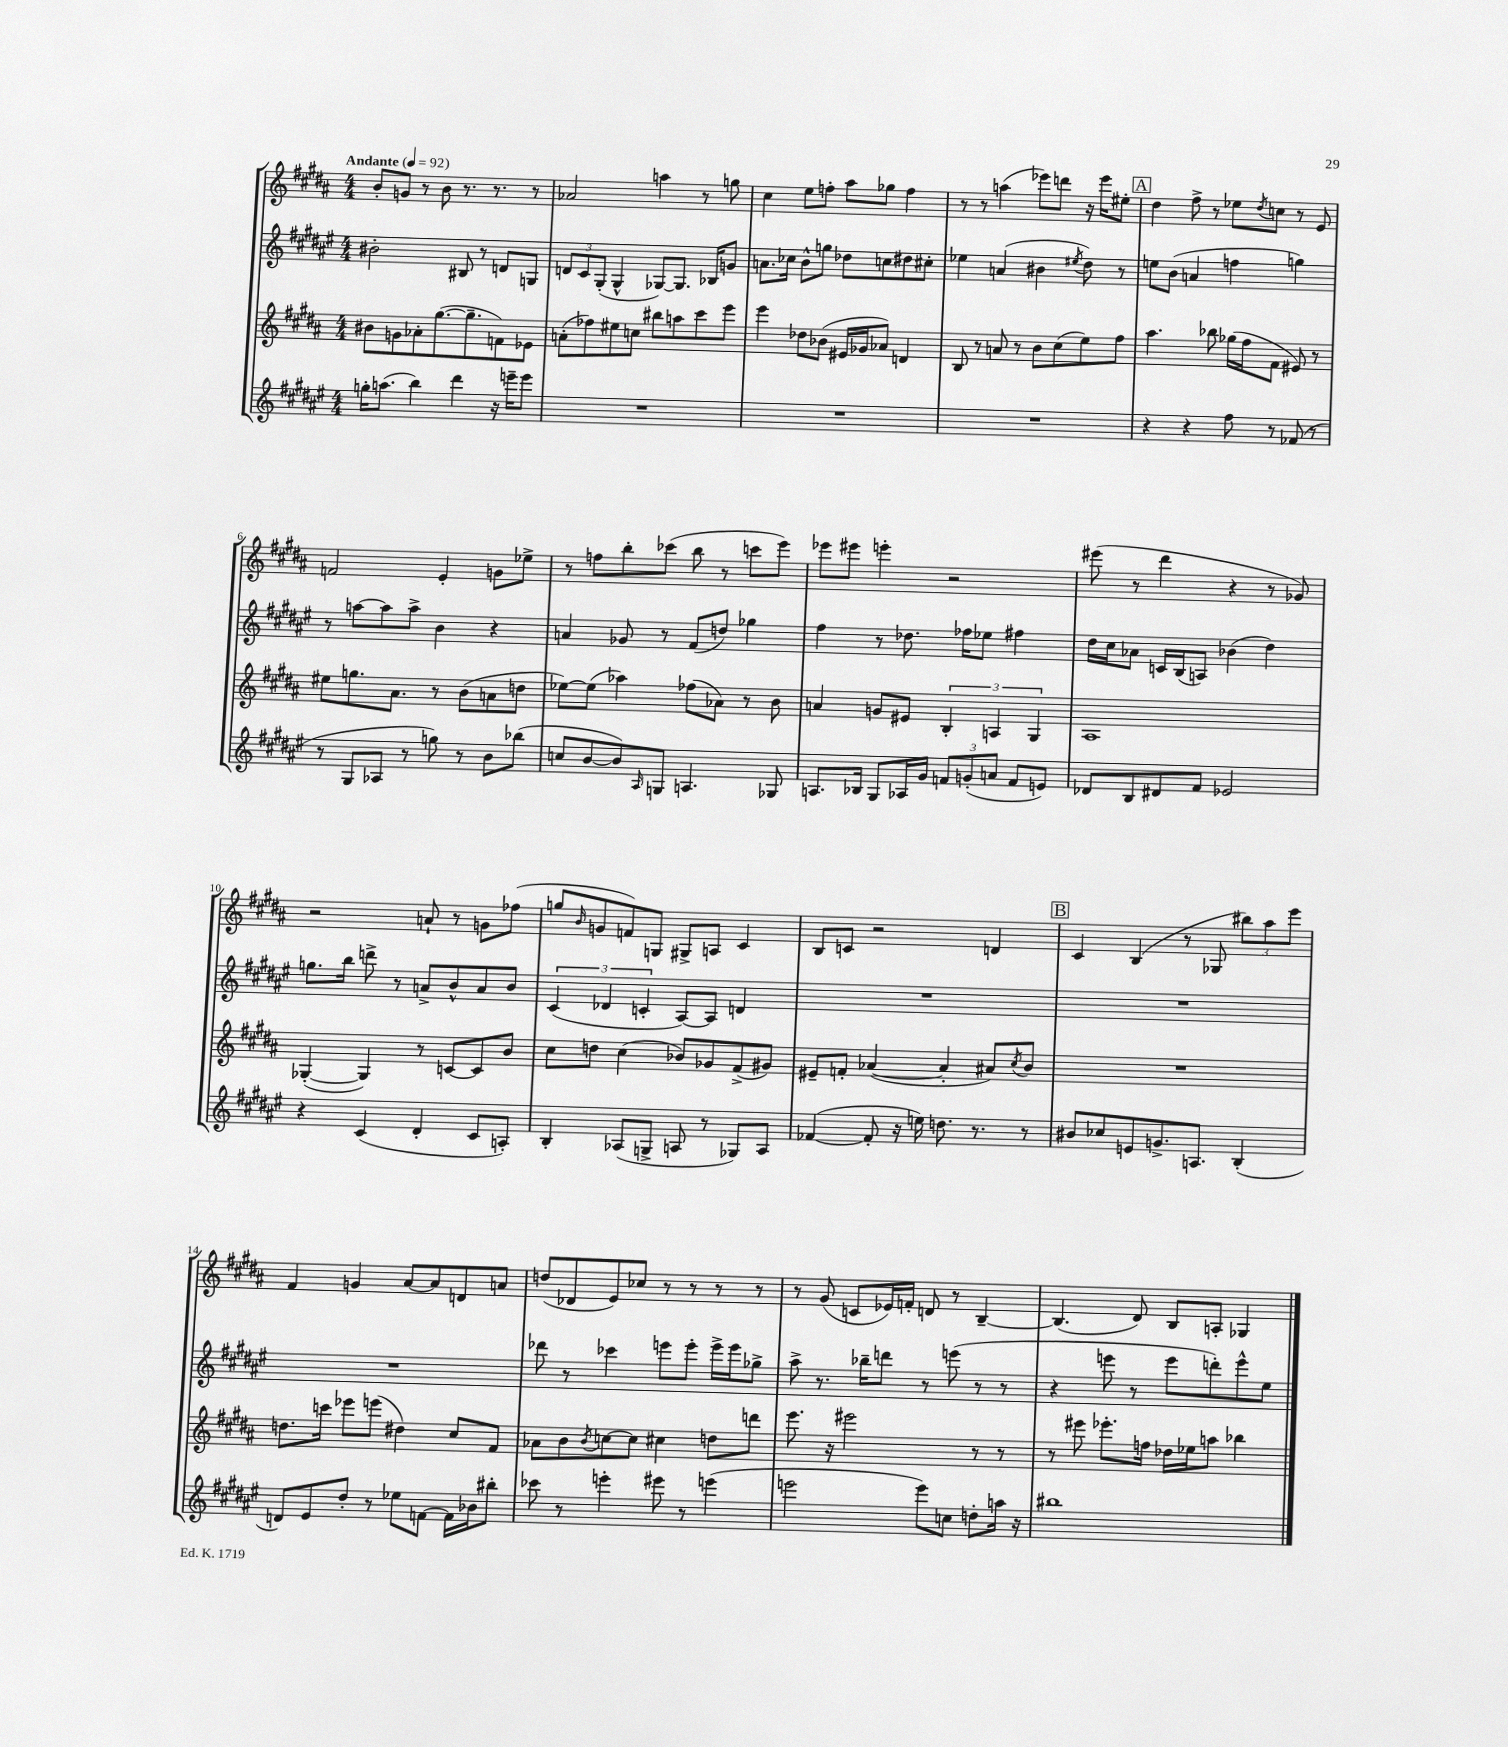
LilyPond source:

<<
\new StaffGroup <<
\new Staff = "s0" {
    \clef treble \key b \major \numericTimeSignature \time 4/4 \tempo "Andante" 4 = 92
    b'8-. g'8 r8 b'8 r8. r8. r8 |
    aes'2 a''4 r8 g''8 |
    cis''4 e''8 f''8-. ais''8 ges''8 f''4 |
    r8 r8 a''4( ees'''8) d'''8 r16 ees'''16 eis''8-. |
    \mark \markup { \box "A" } dis''4 fis''8-> r8 ees''8 \acciaccatura { dis''8 } c''8 r8 e'8 |
    f'2 e'4-. g'8 ees''8-> |
    r8 f''8 b''8-. ces'''8( b''8 r8 c'''8 e'''8) |
    ees'''8 eis'''8 e'''4-. r2 |
    eis'''8( r8 dis'''4 r4 r8 ges'8) |
    r2 a'8-! r8 g'8 fes''8( |
    g''8 \grace { b'16 } g'8 f'8) g8 gis8-> a8 cis'4 |
    b8 c'8 r2 d'4 |
    \mark \markup { \box "B" } cis'4 b4( r8 ges8 \tuplet 3/2 { bis''8) ais''8 e'''8 } |
    fis'4 g'4 ais'8~ ais'8 d'8 a'8 |
    d''8( des'8 e'8) ces''8 r8 r8 r8 r8 |
    r8 gis'8( c'8 ees'16) f'16-. d'8 r8 b4~-- |
    b4.( dis'8) b8 a8-. ges4 \bar "|." |
}
\new Staff = "s1" {
    \clef treble \key fis \major \numericTimeSignature \time 4/4
    bis'2-. bis8 r8 d'8 g8 |
    \tuplet 3/2 { d'8 cis'8 gis8-.( } gis4-^ ges8~) ges8. bes16 g'8 |
    a'8. ces''16 b'8-^ g''8 des''8 c''8 dis''8 cis''8-. |
    ees''4 a'4( bis'4 \acciaccatura { eis''8 } dis''8) r8 |
    \mark \markup { \box "A" } e''8 b'8( a'4 f''4 g''4) |
    r8 a''8~ a''8 a''8-> b'4 r4 |
    a'4 ges'8 r8 fis'8( d''8) ges''4 |
    fis''4 r8 des''8. fes''16 ees''8 fis''4 |
    dis''16 cis''16 aes'8 c'16 b16( a8) bes'4( dis''4) |
    g''8. b''16 d'''8-> r8 a'8-> b'8-^ a'8 b'8 |
    \tuplet 3/2 { cis'4( des'4 c'4-. } ais8~) ais8 d'4 |
    R1 |
    \mark \markup { \box "B" } R1 |
    R1 |
    des'''8 r8 ces'''4 e'''8 e'''8-. e'''16-> e'''16 ges''8-> |
    ais''8-> r8. bes''16-- d'''8 r8 e'''8( r8 r8 |
    r4 e'''8 r8 e'''8 d'''8-.) e'''8-^ eis''8 \bar "|." |
}
\new Staff = "s2" {
    \clef treble \key b \major \numericTimeSignature \time 4/4
    bis'8 g'8 aes'8-. gis''8.~( gis''8.-- f'8) ees'8 |
    a'8-.( fes''8) eis''8 c''8 bis''8 a''8 cis'''8 e'''8 |
    e'''4 des''8 bes'8( eis'16 ges'16 aes'8) d'4 |
    b8 r8 a'8 r8 b'8 cis''8( e''8) fis''8 |
    \mark \markup { \box "A" } ais''4. bes''8 ges''16( fis''16 fis'8 eis'8) r8 |
    eis''8 g''8. ais'8. r8 b'8( a'8 d''8 |
    ees''8~) ees''8( aes''4) fes''8( aes'8) r8 b'8 |
    a'4 g'8 eis'8 \tuplet 3/2 { b4-. a4 gis4 } |
    ais1 |
    ges4~-.( ges4) r8 c'8~ c'8 b'8 |
    cis''8 d''8 cis''4( bes'8) ges'8 fis'8->( gis'8) |
    eis'8-- f'8-. aes'4~( aes'4-. ais'8) \acciaccatura { cis''8 } b'8 |
    \mark \markup { \box "B" } R1 |
    d''8. c'''16 ees'''8 e'''8( dis''4) cis''8 fis'8 |
    aes'8 b'8 \acciaccatura { b'8 } c''8~ c''8 cis''4 d''8 d'''8 |
    e'''8. r16 eis'''2 r8 r8 |
    r8 eis'''8 ees'''8.-. f''16 des''16 ees''16 a''8 bes''4 \bar "|." |
}
\new Staff = "s3" {
    \clef treble \key fis \major \numericTimeSignature \time 4/4
    g''16-. a''8.( b''4) dis'''4 r16 e'''16-- e'''8 |
    R1 |
    R1 |
    R1 |
    \mark \markup { \box "A" } r4 r4 fis''8 r8 fes'8( r8 |
    r8 gis8 aes8 r8 g''8) r8 b'8 bes''8( |
    c''8 b'8~ b'8) \grace { ais16 } g8 a4. ges8 |
    a8. bes16 gis8 aes16 gis'16 \tuplet 3/2 { f'8 g'8-.( a'8 } f'8 e'8) |
    des'8 b8 dis'8 fis'8 ees'2 |
    r4 cis'4( dis'4-. cis'8 a8-.) |
    b4-. aes8( g8-> a8 r8 ges8) a8 |
    fes'4~( fes'8-. r16 e''16) d''8. r8. r8 |
    \mark \markup { \box "B" } bis'8 ces''8 e'8 g'8.-> a8. b4-.( |
    d'8) eis'8 dis''8-. r8 ees''8 f'8~ f'16 bes'16 bis''8-. |
    ces'''8 r8 e'''4-. eis'''8 r8 e'''4( |
    e'''2 e'''8) c''8 d''8-. a''16 r16 |
    bis''1 \bar "|." |
}
>>
>>
